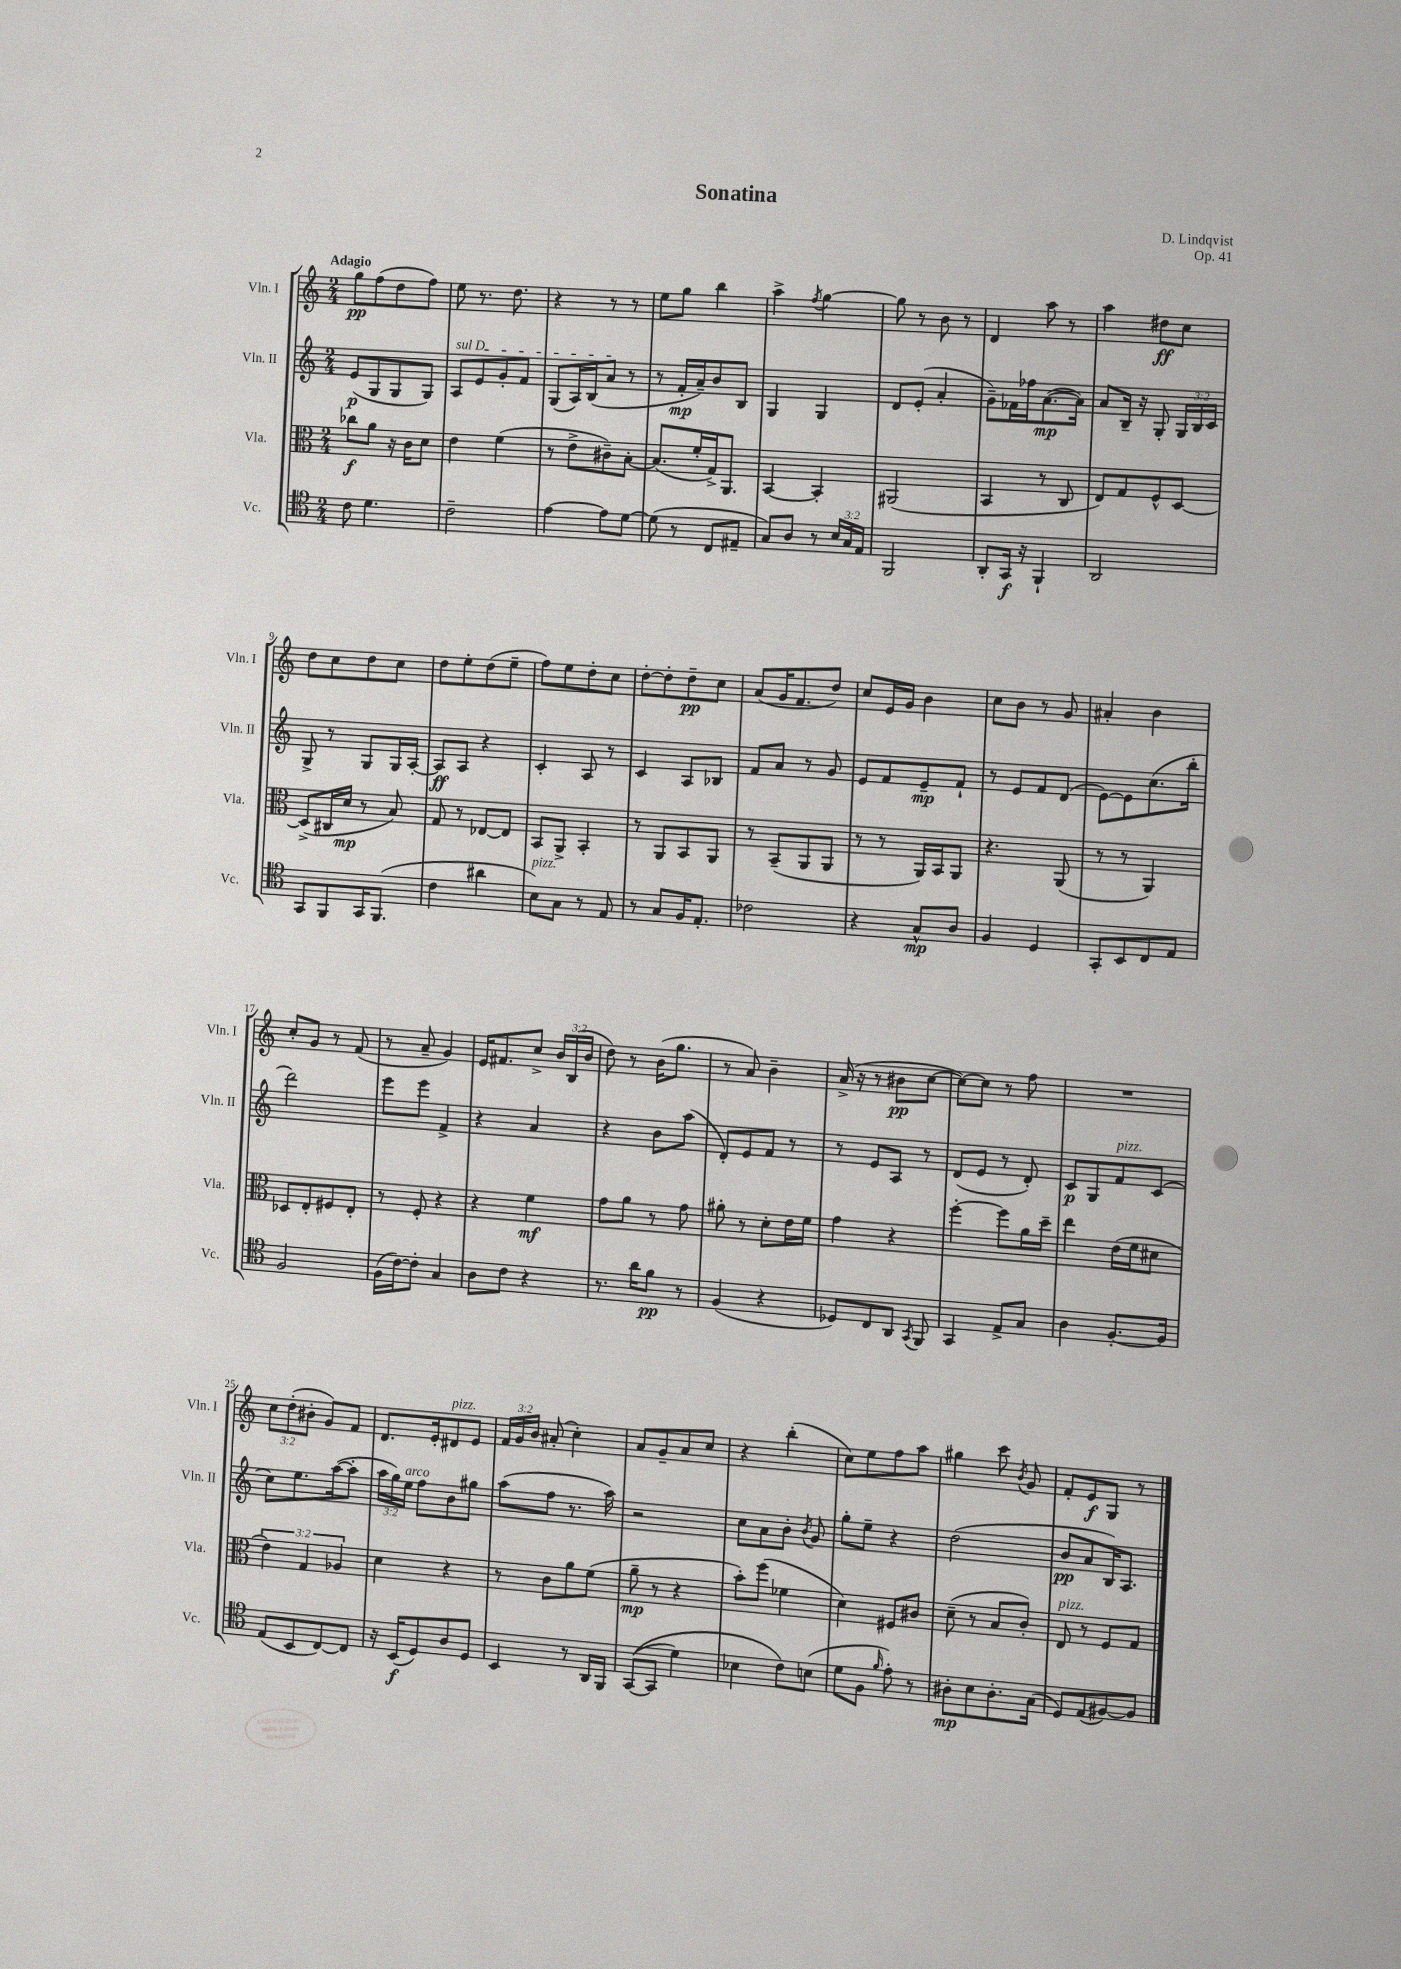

**kern	**kern	**kern	**kern
*staff4	*staff3	*staff2	*staff1
*clefC4	*clefC3	*clefG2	*clefG2
*k[]	*k[]	*k[]	*k[]
*M2/4	*M2/4	*M2/4	*M2/4
8c\	8cc-\L	(8e/L	8gg\L
4.d\	8a\J	8G/	(8ff\
.	16r	8G/	8dd\
.	16c\LK	.	.
.	8d\J	8G/J)	8ff\J)
=	=	=	=
2c~\	4e\	8A/L	8ee\
.	.	8e/	8.r
.	(4f\	8g'/	.
.	.	.	8.dd\
.	.	8f/J	.
=	=	=	=
[4e\	8r	(8G/L	4r
.	8e^\L	16A/L)	.
.	.	(16B/J	.
8e\]L	8c#~\)	8a/J	8r
[8d\J	[8B'\J	8r	8r
=	=	=	=
(8d\]	(8.B/]L	8r	8ee\L
8r	.	16f'/LL	8gg\J
.	16f'/L	16a~/J)	.
8C/L	16G^/J)	8b/	4bb\
.	8.AA/J	.	.
8E#~/J	.	8B/J	.
=	=	=	=
8G/L)	[4BB/	4G/	4aa^\
8A/J	.	.	.
.	.	.	8qff/
8r	4BB'/]	4G/	[4gg\
24B/LL	.	.	.
24G/	.	.	.
24E/JJ	.	.	.
=	=	=	=
2FF/	(2AA#/	8d/L	8gg\]
.	.	(8e'/J	8r
.	.	4a'/	8b\
.	.	.	8r
=	=	=	=
8AA'/L	4BB/	8g~\L)	4d/
16GG/Jk	.	16f-\L	.
16r	.	16ff-\J	.
4FF`/	8r	([8.a\	8aa\
.	8C/	.	8r
.	.	16a\]Jk)	.
=	=	=	=
2AA/	8E/L)	8a/L	4aa\
.	8G/	16B~/Jk	.
.	.	16r	.
.	8F^^/	8G'/	8dd#\L
.	[8D/J	24G/LL	8cc\J
.	.	24B/	.
.	.	24c/JJ	.
=	=	=	=
8GG/L	(8D^/]L	8G^/	8dd\L
8FF/	16C#/L	8r	8cc\
.	16d/JJ	.	.
16GG/K	8r	8G/L	8dd\
(8.FF/J	.	.	.
.	8B/)	16G/L	8cc\J
.	.	[16A'/JJ	.
=	=	=	=
4c\	8G/	8A/]L	8dd\L
.	8r	8A/J	8ee'\
4a#\	[8E-/L	4r	(8dd\
.	8E-/]J	.	8ee~\J
=	=	=	=
8B\L)	8BB/L	4c'/	8ff\L)
8G\J	8AA^/J	.	8ee\
8r	4BB'/	8A/	8dd'\
8E/	.	8r	8cc\J
=	=	=	=
8r	8r	4c/	[8dd'\L
8G/L	8AA/L	.	8dd'\]
16F/K	8BB/	8A/L	8dd~\
8.E'/J	.	.	.
.	8AA/J	8B-/J	8cc\J
=	=	=	=
2c-\	8r	8f/L	(8a/L
.	(8BB~/L	8a/J	16g/K
.	.	.	8.f/
.	8AA/	8r	.
.	8AA/J	8g/	8dd/J)
=	=	=	=
4r	8r	8e/L	8cc/L
.	8r	8f/	16e/L
.	.	.	16g/JJ
8G^^/L	16AA/LL)	8e~/	4b\
.	16BB/J	.	.
8A/J	8AA/J	8f`/J	.
=	=	=	=
4F/	4.r	8r	8cc\L
.	.	8e/L	8b\J
4D/	.	8f/	8r
.	(8AA/	(8d/J	8g/
=	=	=	=
8GG'/L	8r	[8e\L)	4a#'/
8BB/	8r	8e\]	.
8C/	4AA/)	(8.cc\	4b\
8E/J	.	.	.
.	.	16bb'\Jk	.
=	=	=	=
2F/	8D-/L	2ddd\)	8cc'/L
.	8E'/	.	8g/J
.	8F#/	.	8r
.	8E'/J	.	(8f/
=	=	=	=
(16F\LL	8r	8eee\L	8r
[16c\J)	.	.	.
8c'\]J	8F'/	8eee\J	8a~/
4G/	4r	4f^/	4g/)
=	=	=	=
8A\L	4r	4r	16e/LK
.	.	.	8.f#/
8c\J	.	.	.
4r	4f\	4a/	8cc^/J
.	.	.	24b/LL
.	.	.	(24B/
.	.	.	24b/JJ
=	=	=	=
8.r	8g\L	4r	8dd\)
.	8a\J	.	8r
16a\LK	.	.	.
8f\J	8r	8b\L	(16b\LK
.	.	.	8.gg\J
8r	8g\	(8aa\J	.
=	=	=	=
(4F/	8a#'\	8d'/L)	8r
.	8r	8e/	8a/)
4r	8d'\L	8f/J	4b~\
.	16e\L	8r	.
.	16f\JJ	.	.
=	=	=	=
8D-/L)	4g\	8r	(16a^/
.	.	.	16r
8C/	.	8e/L	8r
8AA/J	4r	8A/J	8b#\L
8qGG/	.	.	.
8FF/	.	8r	[8cc\J
=	=	=	=
4GG/	[4ff'\	(8d/L	8cc\_L)
.	.	8e/J	8cc\]J
8E^/L	8ff\]L	8r	8r
8G/J	16a\L	8d'/)	8ff\
.	16dd~\JJ	.	.
=	=	=	=
4A\	4ee\	8c/L	2r
.	.	8G/	.
[8.F'/L	(16e\LL	8f/	.
.	16f\J	.	.
.	8d#\J	(8c/J	.
16F/]Jk	.	.	.
=	=	=	=
(8E/L	6e\)	8cc\L)	12cc\L
.	.	.	(12dd'\
8BB/	.	8.ee\	.
.	6G/	.	12b#'\J
[8C/)	.	.	8g/L)
.	.	([16aa\k	.
.	6A-/	.	.
8C/]J	.	8aa'\]J	8f/J
=	=	=	=
16r	4d\	24aa\LL	8.d/L
.	.	24gg\)	.
(16BB/LK	.	.	.
.	.	24ee\JJ	.
8D/)	.	8ff\L	.
.	.	.	16e'/k
8A/	4r	8b\	8d#/
8D/J	.	8gg#\J	8e/J
=	=	=	=
4BB/	8r	(8aa\L	24f/LL
.	.	.	24g/
.	.	.	24b/JJ
.	8c\L	8ff\J	(8a#'/
8r	8a\	8.r	4cc'\)
16AA/LL	(8f\J	.	.
16FF/JJ	.	16aa\)	.
=	=	=	=
&(([8GG/L	8a~\	2r	8a/L
8GG/]J	8r	.	8g~/
4d\)	4r	.	8a/
.	.	.	8cc/J
=	=	=	=
4B-\	8b'\L)	8cc\L	4r
.	(8ff\J	8a\	.
8c\L&)	4f-\	8b'\J	(4bb'\
.	.	8qb/	.
(8B\J	.	8g/	.
=	=	=	=
8d\L	4d\)	8gg'\L	8cc\L)
8F\J	.	8ee~\J	8ee\
16qqf/	.	.	.
8e'\)	8F#/L	4r	8ff\
8r	8c#/J	.	8aa\J
=	=	=	=
8A#'\L	(8d~\	(2dd\	4gg#\
8B\	8r	.	.
8.A#'\	8B/L	.	8ccc\
.	.	.	8qb/
.	8c'/J)	.	8g/
(16G\Jk	.	.	.
=	=	=	=
8D/L)	8E/	8b/L	8f'/L
(8E/	8r	8a/	8e/
[8F#/)	8F/L	16B/K)	8G/J
.	.	8.A/J	.
8F#/]J	8G/J	.	8r
==	==	==	==
*-	*-	*-	*-
